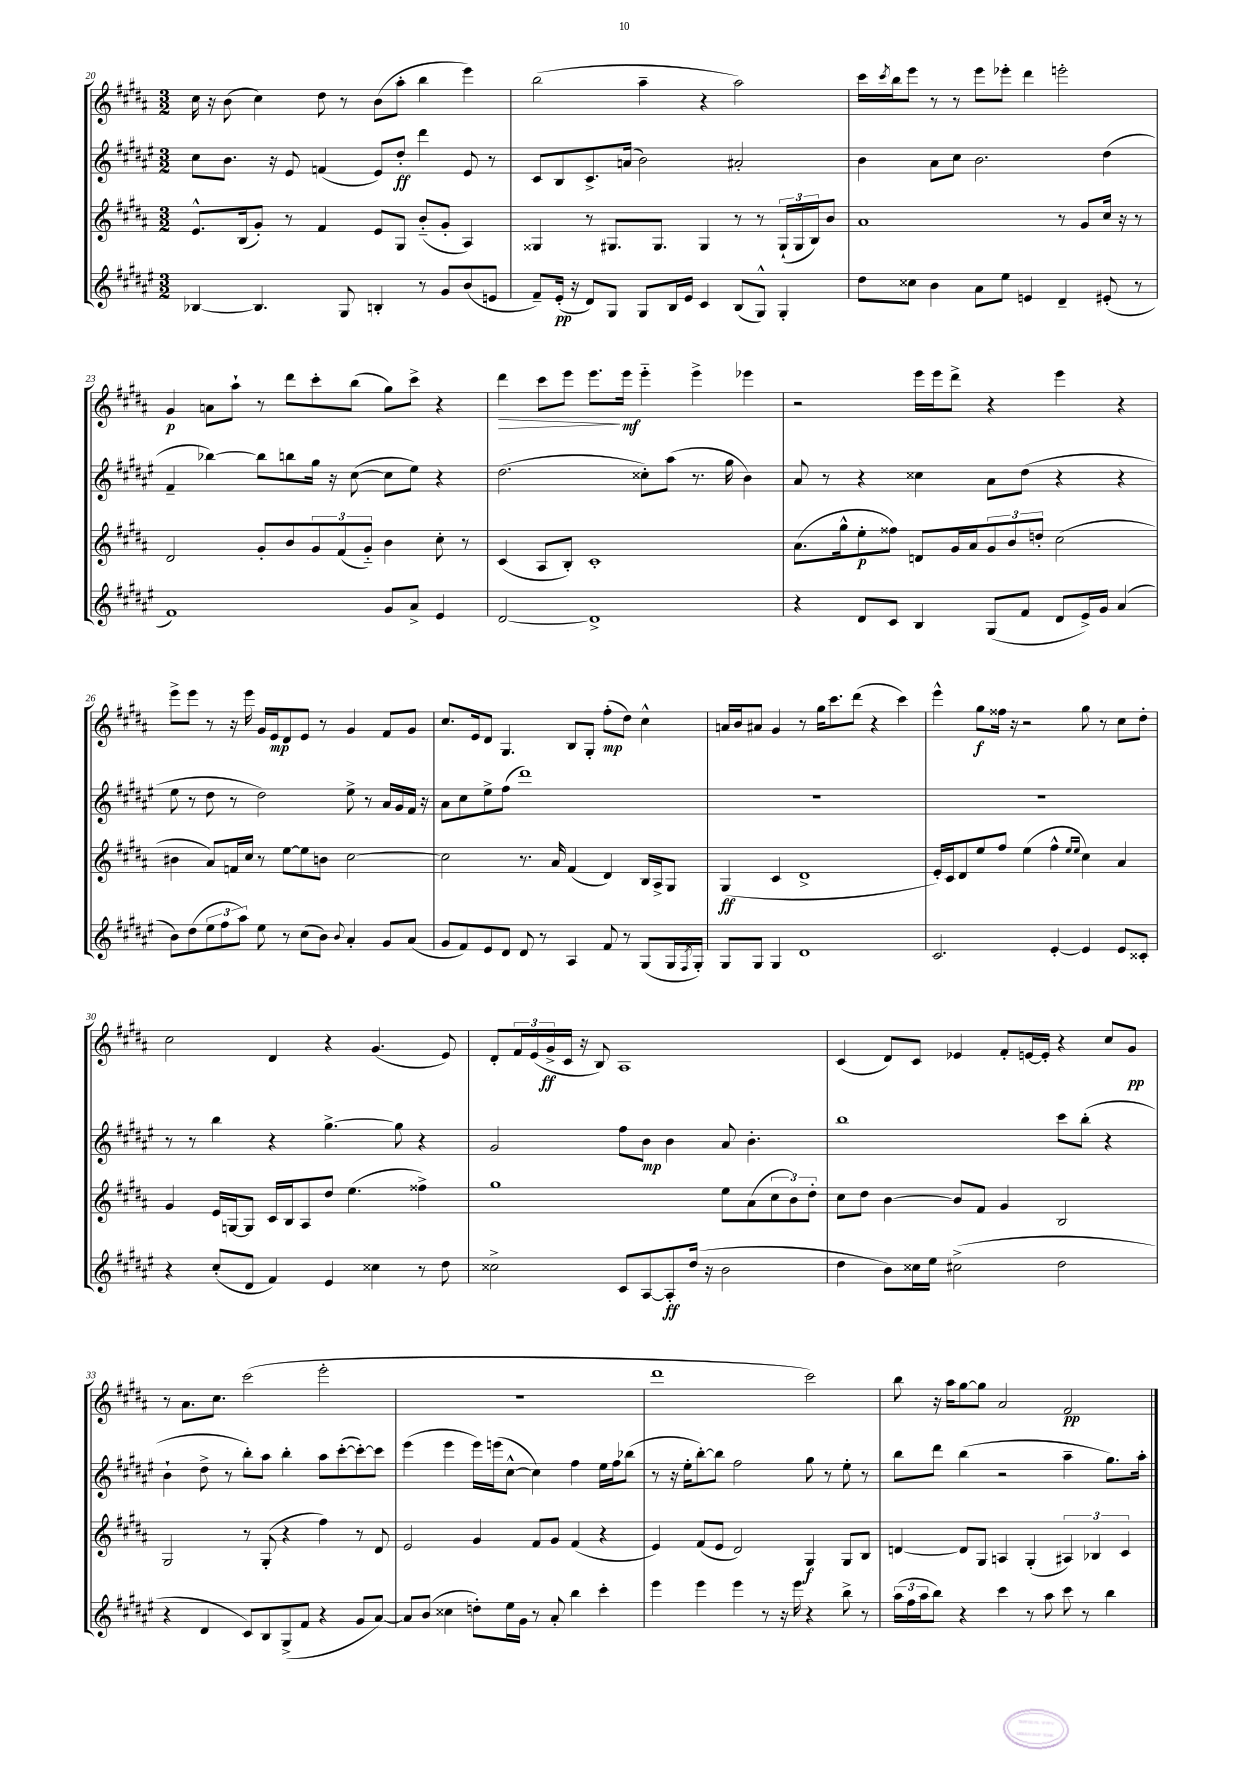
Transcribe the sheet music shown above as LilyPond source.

<<
\new StaffGroup <<
\new Staff = "s0" {
    \clef treble \key b \major \numericTimeSignature \time 3/2
    cis''16 r16 b'8( cis''4) dis''8 r8 b'8( ais''8-. b''4 e'''4) |
    b''2( ais''4-- r4 ais''2) |
    cis'''16 \acciaccatura { cis'''8 } b''16 e'''8 r8 r8 e'''8 ees'''8-. dis'''4 e'''2-. |
    gis'4\p a'8 ais''8-! r8 dis'''8 cis'''8-. b''8( gis''8) cis'''8-> r4 |
    dis'''4\> cis'''8 e'''8 e'''8.\! e'''16\mf e'''4-_ e'''4-> ees'''4 |
    r2 e'''16 e'''16 dis'''8-> r4 e'''4 r4 |
    e'''8-> e'''8 r8 r16 e'''16 gis'16 e'16\mp dis'8 e'8 r8 gis'4 fis'8 gis'8 |
    cis''8. e'16 dis'8 gis4. b8 gis8-. fis''8-.\mp( dis''8) cis''4-^ |
    a'16 b'16 ais'8 gis'4 r8 gis''16 cis'''8. dis'''8( r4 cis'''4) |
    e'''4-^ gis''8\f fisis''16 r16 r2 gis''8 r8 cis''8 dis''8-. |
    cis''2 dis'4 r4 gis'4.( e'8) |
    dis'8-. \tuplet 3/2 { fis'16 e'16( gis'16->\ff } cis'16 r16 b8) ais1 |
    cis'4( dis'8) cis'8 ees'4 fis'8-. e'16~ e'16-. r4 cis''8 gis'8\pp |
    r8 ais'8. cis''8. cis'''2( e'''2-. |
    R1. |
    dis'''1 cis'''2) |
    b''8 r16 ais''16 gis''8~ gis''8 ais'2 fis'2\pp \bar "|." |
}
\new Staff = "s1" {
    \clef treble \key fis \major \numericTimeSignature \time 3/2
    cis''8 b'8. r16 eis'8 f'4( eis'8) dis''8-.\ff dis'''4 eis'8 r8 |
    cis'8 b8 cis'8.-> a'16( b'2) ais'2-. |
    b'4 ais'8 cis''8 b'2. dis''4( |
    fis'4-- bes''4~) bes''8 b''8 gis''16 r16 cis''8~( cis''8 eis''8) r4 |
    dis''2.( cisis''8-.) ais''8( r8. gis''16 b'4) |
    ais'8 r8 r4 cisis''4 ais'8 dis''8( r4 r4 |
    eis''8 r8 dis''8 r8 dis''2) eis''8-> r8 ais'16 gis'16 fis'16 r16 |
    ais'8 cis''8 eis''8-> fis''8( dis'''1) |
    R1. |
    R1. |
    r8 r8 b''4 r4 gis''4.~-> gis''8 r4 |
    gis'2 fis''8 b'8\mp b'4 ais'8 b'4.-. |
    b''1 cis'''8 b''8-.( r4 |
    b'4-! dis''8-> r8 b''8-.) ais''8 b''4-. ais''8 cis'''8~-.( cis'''8~-.) cis'''8 |
    eis'''4( eis'''4 eis'''16) e'''16( cis''8~-^ cis''4) fis''4 eis''16 fis''16 bes''8( |
    r8 r16 eis''16-. b''8~-.) b''8 fis''2 gis''8 r8 eis''8-. r8 |
    b''8 dis'''8 b''4( r2 ais''4-- gis''8.) ais''16-. \bar "|." |
}
\new Staff = "s2" {
    \clef treble \key b \major \numericTimeSignature \time 3/2
    e'8.-^ b16( gis'8-.) r8 fis'4 e'8 gis8 b'8-_( gis'8-. ais4) |
    gisis4 r8 gis8. gis8. gis4 r8 r8 \tuplet 3/2 { gis16-!( gis16 b16) } b'8 |
    ais'1 r8 gis'8 cis''16 r16 r8 |
    dis'2 gis'8-. b'8 \tuplet 3/2 { gis'8 fis'8( gis'8-_) } b'4 cis''8-. r8 |
    cis'4( ais8 b8-.) cis'1-. |
    ais'8.( gis''16-^ e''8-.\p fisis''8) d'8 gis'16 ais'16 \tuplet 3/2 { gis'8 b'8 d''8-. } cis''2( |
    bis'4 ais'8) f'16 cis''16 r8 e''8~ e''8 b'8 cis''2~ |
    cis''2 r8. ais'16 fis'4( dis'4) b16 ais16-> gis8 |
    gis4\ff( cis'4 dis'1-> |
    e'16-.) cis'16 dis'8 e''8 fis''8 e''4( fis''4-^ \grace { e''16 e''16 } cis''4) ais'4 |
    gis'4 e'16 g16~ g8 cis'16 b16 ais8 dis''8 e''4.( fisis''4->) |
    gis''1 e''8 ais'8( \tuplet 3/2 { cis''8 b'8) dis''8-. } |
    cis''8 dis''8 b'4~ b'8 fis'8 gis'4 b2 |
    gis2 r8 gis8-.( r4 fis''4) r8 dis'8 |
    e'2 gis'4 fis'8 gis'8 fis'4( r4 |
    e'4) fis'8( e'8 dis'2) gis4\f gis8 b8 |
    d'4~ d'8 gis8 a4 gis4-.( \tuplet 3/2 { ais4) bes4 cis'4 } \bar "|." |
}
\new Staff = "s3" {
    \clef treble \key fis \major \numericTimeSignature \time 3/2
    bes4~ bes4. gis8 b4-. r8 gis'8 b'8( e'8 |
    fis'8--) eis'16-.\pp( r16 dis'8) gis8 gis8 b16 eis'16 cis'4 b8( gis8-^) gis4-. |
    dis''8 cisis''8 b'4 ais'8 eis''8 e'4 dis'4-- eis'8-.( r8 |
    fis'1) gis'8 ais'8-> eis'4 |
    dis'2~ dis'1-> |
    r4 dis'8 cis'8 b4 gis8( fis'8 dis'8 eis'16->) gis'16 ais'4( |
    b'8) dis''8( \tuplet 3/2 { eis''8 fis''8 ais''8) } eis''8 r8 cis''8( b'8) \appoggiatura { b'8 } ais'4-. gis'8 ais'8( |
    gis'8 fis'8) eis'8 dis'8 dis'8 r8 ais4 fis'8 r8 gis8( gis16 \acciaccatura { fis8 } gis16-.) |
    gis8 gis8 gis4 dis'1 |
    cis'2. eis'4~-. eis'4 eis'8 cisis'8-. |
    r4 cis''8-.( dis'8 fis'4) eis'4 cisis''4 r8 dis''8 |
    cisis''2-> cis'8 ais8~ ais8-.\ff dis''16( r16 b'2 |
    dis''4 b'8) cisis''16 eis''16 cis''2->( dis''2 |
    r4 dis'4 cis'8) b8 gis8->( fis'8 r4 gis'8 ais'8~) |
    ais'8 b'8( cisis''4 d''8-.) eis''16 gis'16 r8 ais'8-. b''4 cis'''4-. |
    eis'''4 eis'''4 eis'''4 r8 r16 eis'''16 r4 b''8-> r8 |
    \tuplet 3/2 { ais''16( fis''16 ais''16 } b''8) r4 cis'''4 r8 ais''8 cis'''8 r8 b''4 \bar "|." |
}
>>
>>
\layout { \context { \Score currentBarNumber = #20 } }
